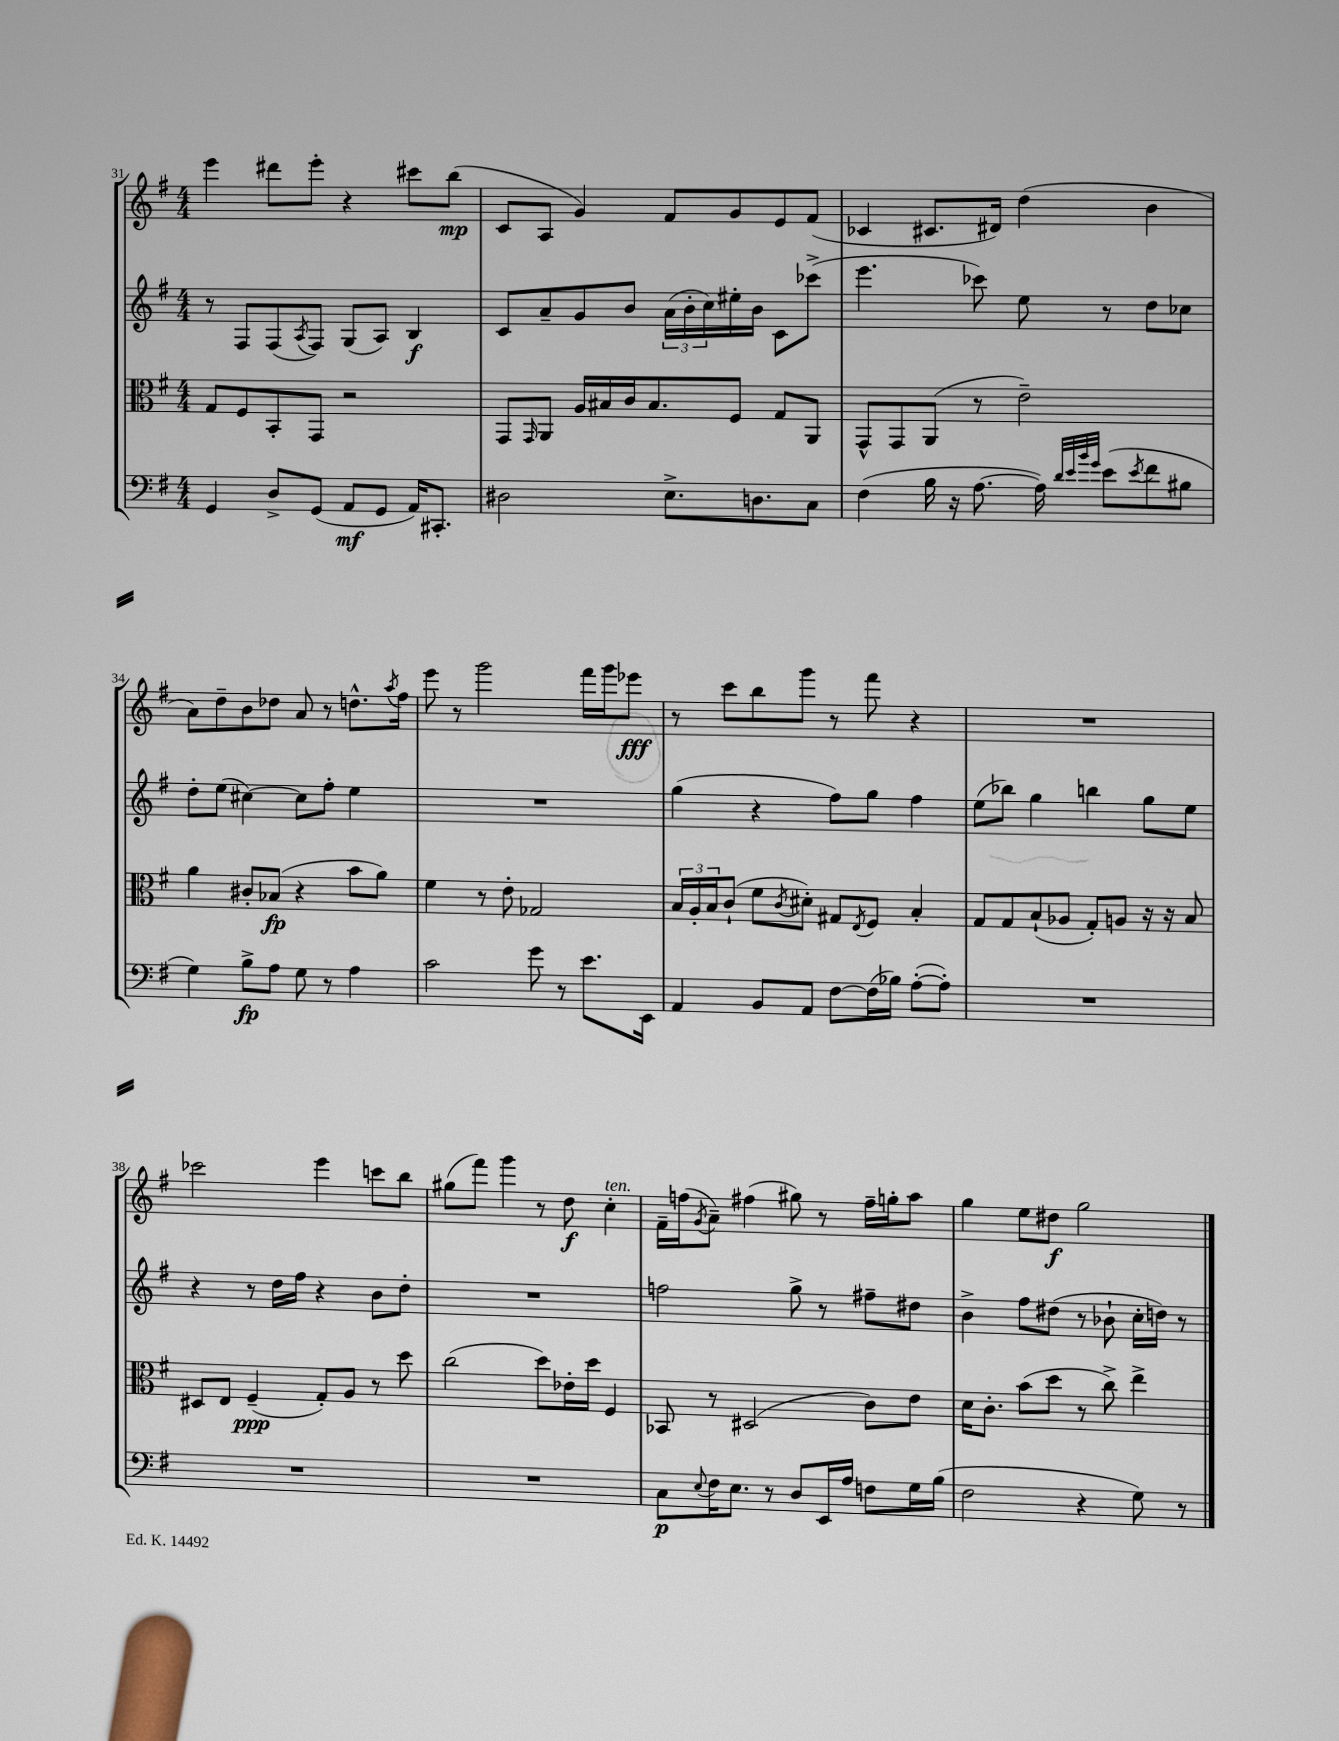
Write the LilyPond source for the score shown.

<<
\new StaffGroup <<
\new Staff = "s0" {
    \clef treble \key g \major \numericTimeSignature \time 4/4
    e'''4 dis'''8 e'''8-. r4 cis'''8 b''8\mp( |
    c'8 a8 g'4) fis'8 g'8 e'8 fis'8( |
    ces'4 cis'8. dis'16) d''4( b'4 |
    a'8) d''8-- b'8 des''8 a'8 r8 d''8.-^ \acciaccatura { a''8 } fis''16 |
    e'''8 r8 g'''2 fis'''16 g'''16 ees'''8\fff |
    r8 c'''8 b''8 g'''8 r8 fis'''8 r4 |
    R1 |
    ces'''2 e'''4 c'''8 b''8 |
    gis''8( fis'''8) g'''4 r8 d''8\f c''4-.^\markup { \italic "ten." } |
    fis'16-- f''16( \acciaccatura { g'8 } a'8--) fis''4( gis''8) r8 fis''16-- g''16-. a''8 |
    g''4 e''8 dis''8\f g''2 \bar "|." |
}
\new Staff = "s1" {
    \clef treble \key g \major \numericTimeSignature \time 4/4
    r8 fis8 fis8( \acciaccatura { a8 } fis8) g8( a8) b4\f |
    c'8 a'8-- g'8 b'8 \tuplet 3/2 { a'16( b'16-. c''16) } eis''16-. b'16 c'8 ces'''8->( |
    e'''4. ces'''8) e''8 r8 d''8 ces''8 |
    d''8-. e''8( cis''4~) cis''8 fis''8-. e''4 |
    R1 |
    g''4( r4 fis''8) g''8 fis''4 |
    e''8( bes''8) g''4 b''4 g''8 e''8 |
    r4 r8 d''16 fis''16 r4 b'8 d''8-. |
    R1 |
    f''2 g''8-> r8 fis''8-- dis''8 |
    b'4-> fis''8 dis''8( r8 bes'8-! c''16-. d''16) r8 \bar "|." |
}
\new Staff = "s2" {
    \clef alto \key g \major \numericTimeSignature \time 4/4
    g8 fis8 b,8-. g,8 r2 |
    g,8 \grace { g,16 } a,8 a16 bis16 c'16 bis8. fis8 g8 a,8 |
    g,8-^ g,8 a,8( r8 e'2--) |
    a'4 cis'8-. bes8\fp( r4 b'8 a'8) |
    fis'4 r8 e'8-. ges2 |
    \tuplet 3/2 { b16 a16-. b16 } c'8-!( fis'8 \acciaccatura { c'8 } dis'8-.) gis8 \acciaccatura { e8 } fis8 b4-. |
    g8 g8 b8-!( aes8 g8-.) a8 r16 r16 b8 |
    dis8 e8 fis4--\ppp( g8-.) a8 r8 d''8 |
    c''2( d''8) ees'16-. d''16 fis4 |
    bes,8 r8 dis2( c'8) e'8 |
    d'16 c'8.-. b'8( d''8 r8 c''8->) e''4-> \bar "|." |
}
\new Staff = "s3" {
    \clef bass \key g \major \numericTimeSignature \time 4/4
    g,4 d8-> g,8( a,8\mf g,8 a,16) cis,8.-. |
    dis2 e8.-> d8. c8 |
    fis4( b16 r16 a8.~ a16) \grace { d'32 e'32 b'32 g'32 } e'8( \acciaccatura { e'8 } fis'8 bis8 |
    g4) b8->\fp a8 g8 r8 a4 |
    c'2 g'8 r8 e'8. e,16 |
    a,4 b,8 a,8 fis8~ fis16( bes16) a8~-.( a8-.) |
    R1 |
    R1 |
    R1 |
    c8\p \appoggiatura { e8 } fis16 e8. r8 d8 e,16 a16 f8 g16 b16( |
    fis2 r4 g8) r8 \bar "|." |
}
>>
>>
\layout { \context { \Score currentBarNumber = #31 } }
